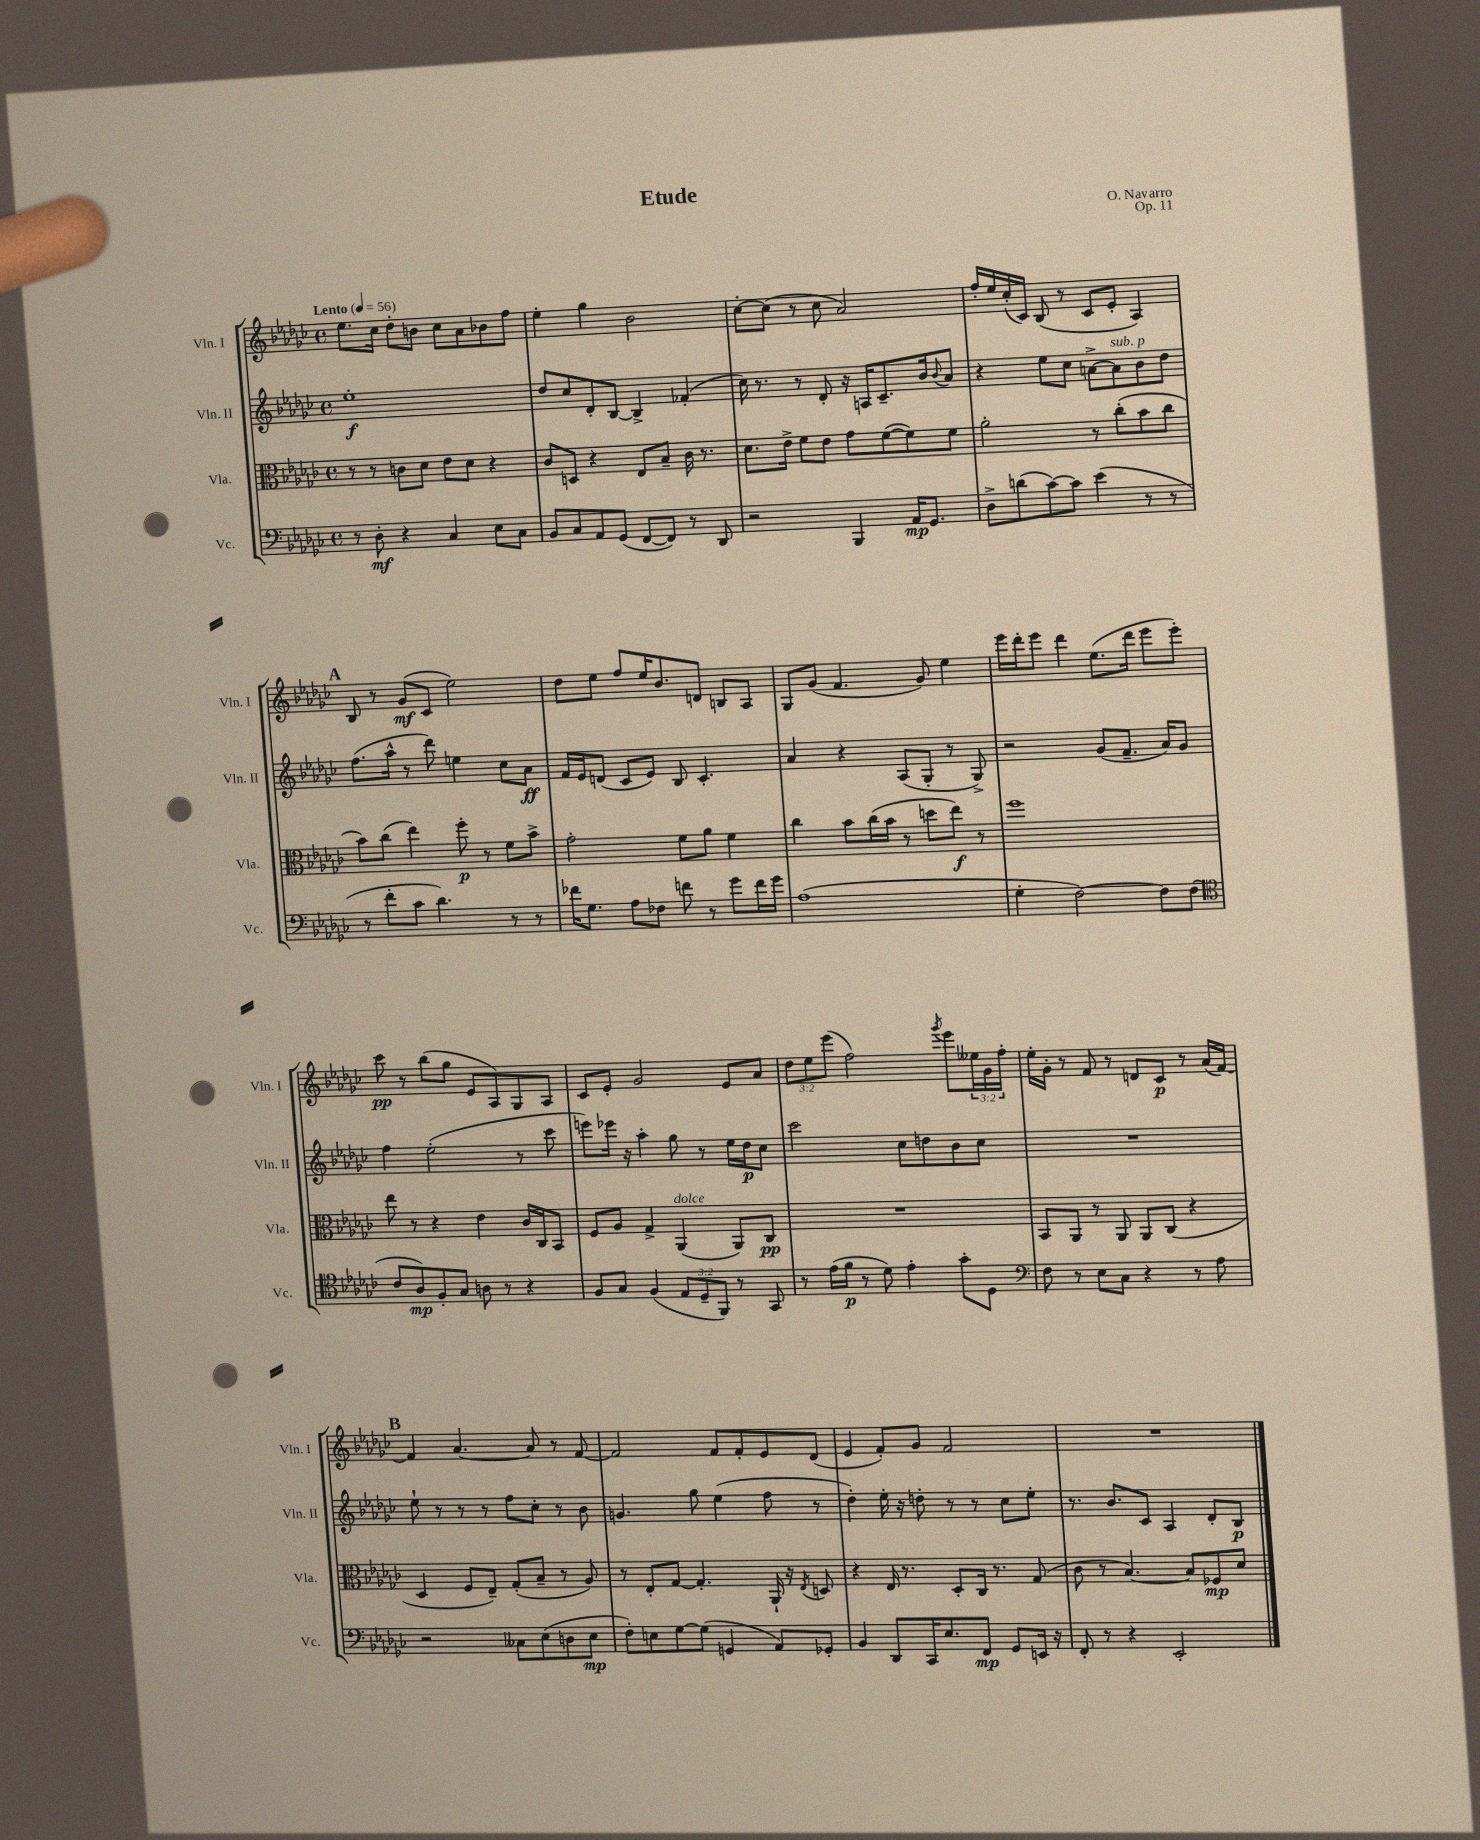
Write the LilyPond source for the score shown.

\header { title = "Etude" composer = "O. Navarro" opus = "Op. 11" }
<<
\new StaffGroup <<
\new Staff = "s0" \with { instrumentName = "Vln. I" shortInstrumentName = "Vln. I" } {
    \clef treble \key ges \major \defaultTimeSignature \time 4/4 \override Staff.TupletNumber.text = #tuplet-number::calc-fraction-text \tempo "Lento" 4 = 56
    ees''8. ces''16 des''8-. b'8 ces''8 aes'8 bes'8 f''8 |
    ees''4-. ges''4 bes'2 |
    ces''8~-. ces''8( r8 ces''8 aes'2) |
    f''16-. ees''16 ces''16-.( ces'16) bes8( r8 ces'8 ees'8-. aes4) |
    \mark \markup { \bold "A" } bes8 r8 ges'8\mf( ces'8 ees''2) |
    des''8 ees''8 f''8 ees''16 bes'8. d'8 b8 aes8 |
    ges8 ges'8( f'4. ges'8) ees''4 |
    ees'''16 des'''16-. ees'''8 des'''4 ees''8.( des'''16 ees'''8 ees'''8-.) |
    ces'''8\pp r8 bes''8( ges''8 ees'8 aes8) ges8 aes8 |
    ces'8 ees'8-. ges'2 ees'8 aes'8 |
    \tuplet 3/2 { des''8 ees''8 ees'''8( } f''2) \acciaccatura { ges'''8 } ees'''8 \tuplet 3/2 { eeses''16 ges'16 f''16-. } |
    ees''16-. ges'16-. r8 f'8 r8 d'8 ces'8\p r8 aes'16( f'16~) |
    \mark \markup { \bold "B" } f'4 aes'4.~ aes'8 r8 f'8~ |
    f'2 f'8 f'8-. ees'8 des'8( |
    ees'4 f'8-.) ges'8 f'2 |
    R1 \bar "|." |
}
\new Staff = "s1" \with { instrumentName = "Vln. II" shortInstrumentName = "Vln. II" } {
    \clef treble \key ges \major \defaultTimeSignature \time 4/4
    ees''1-.\f |
    des''8 ces''8 des'8-. bes8~ bes4-> fes'4-.( |
    ces''16) r8. r8 des'8-. r16 a16 ces'8.-- bes'16 \appoggiatura { bes'8 } aes'8 |
    r4 ees''8 ces''8 a'8~-> a'8^\markup { \italic "sub. p" } bes'8 des''8 |
    \mark \markup { \bold "A" } f''8.( aes''16-^ r8 des'''8) e''4 ces''8 aes'8\ff |
    f'16 ees'16 d'8( ces'8 ees'8) bes8 ces'4.-. |
    aes'4 r4 aes8( ges8-. r8 ges8->) |
    r2 ges'8( f'8.-- aes'16) ges'8 |
    f''4 ees''2-.( r8 ces'''8 |
    e'''8) ees'''16 r16 aes''4-. ges''8 r8 ees''16 des''16\p ces''8 |
    ces'''2 ces''8 d''8 bes'8 ces''8 |
    R1 |
    \mark \markup { \bold "B" } ees''8-! r8 r8 r8 f''8 ces''8-. r8 bes'8 |
    g'4. ges''8 ees''4( f''8 r8 |
    des''4-.) ees''16-. r16 d''8-. r8 r8 ces''8 ees''8-. |
    r8. bes'8. ces'8 aes4 des'8-. bes8\p \bar "|." |
}
\new Staff = "s2" \with { instrumentName = "Vla." shortInstrumentName = "Vla." } {
    \clef alto \key ges \major \defaultTimeSignature \time 4/4
    r8 r8 c'8 des'8 ees'8 des'8 r4 |
    ces'8 d8 r4 ees8 bes8-- ces'16 r8. |
    des'8. ees'16-> f'8 ees'8 ges'8 f'8~( f'8) f'8 |
    aes'2-. r8 ces''8-.( bes'8 ces''8 |
    \mark \markup { \bold "A" } bes'8) ces''8( ees''4) f''8-.\p r8 f'8 bes'8-> |
    ges'2-. f'8 aes'8 f'4 |
    ces''4 bes'8 ces''16( bes'16 r8 d''8 ees''8\f) r8 |
    f''1 |
    ees''8 r8 r4 ees'4 ces'16 ces16 bes,8 |
    f8 aes8 ges4-> aes,4^\markup { \italic "dolce" }( aes,8) ces8\pp |
    R1 |
    bes,8 aes,8 r8 aes,8 aes,8 ces8( r4 |
    \mark \markup { \bold "B" } des4 f8 ees8--) ges8-.( bes8-- r8 aes8) |
    r8 ees8-. ges8~ ges4.-. aes,16-! r16 \acciaccatura { ees8 } d8 |
    r4 ees16 r8. des8-. ces16 r8. ges8( |
    ces'8 r8 bes4.~) bes8 fes8\mp des'8 \bar "|." |
}
\new Staff = "s3" \with { instrumentName = "Vc." shortInstrumentName = "Vc." } {
    \clef bass \key ges \major \defaultTimeSignature \time 4/4 \override Staff.TupletNumber.text = #tuplet-number::calc-fraction-text
    r8 des8-.\mf r4 ces4 ees8 ces8 |
    bes,8 ces8 aes,8 ges,8( f,8~ f,8) r8 des,8 |
    r2 bes,,4 aes,16\mp ges,8. |
    des8-> d'8( ces'8~) ces'8 ees'4( r8 r8 |
    \mark \markup { \bold "A" } r8 f'8-. ces'8 des'4.) r8 r8 |
    fes'16 ges8. aes8 fes8 f'8 r8 ges'8 f'16 ges'16 |
    aes1( |
    ges4-. f2~) f8 f8( |
    \clef tenor ces'8 aes8\mp) f8-. ges8 a8 r8 r4 |
    f8 ges8 f4( \tuplet 3/2 { ees8 des8-- f,8) } r8 ges,8 |
    r8 ees'16( f'16\p r8 des'8) ees'4-. ges'8-. des8 |
    \clef bass f8 r8 ees8 ces8 r4 r8 aes8 |
    \mark \markup { \bold "B" } r2 ceses8 ees8( d8 ees8\mp |
    f8-.) e8 ges8~ ges8( g,4 aes,8) ges,8-. |
    bes,4 des,8 ces,16 ees8. f,8\mp ges,8 e,16 r16 |
    f,8-. r8 r4 ees,2-. \bar "|." |
}
>>
>>
\layout { \context { \Score \remove "Bar_number_engraver" } }
